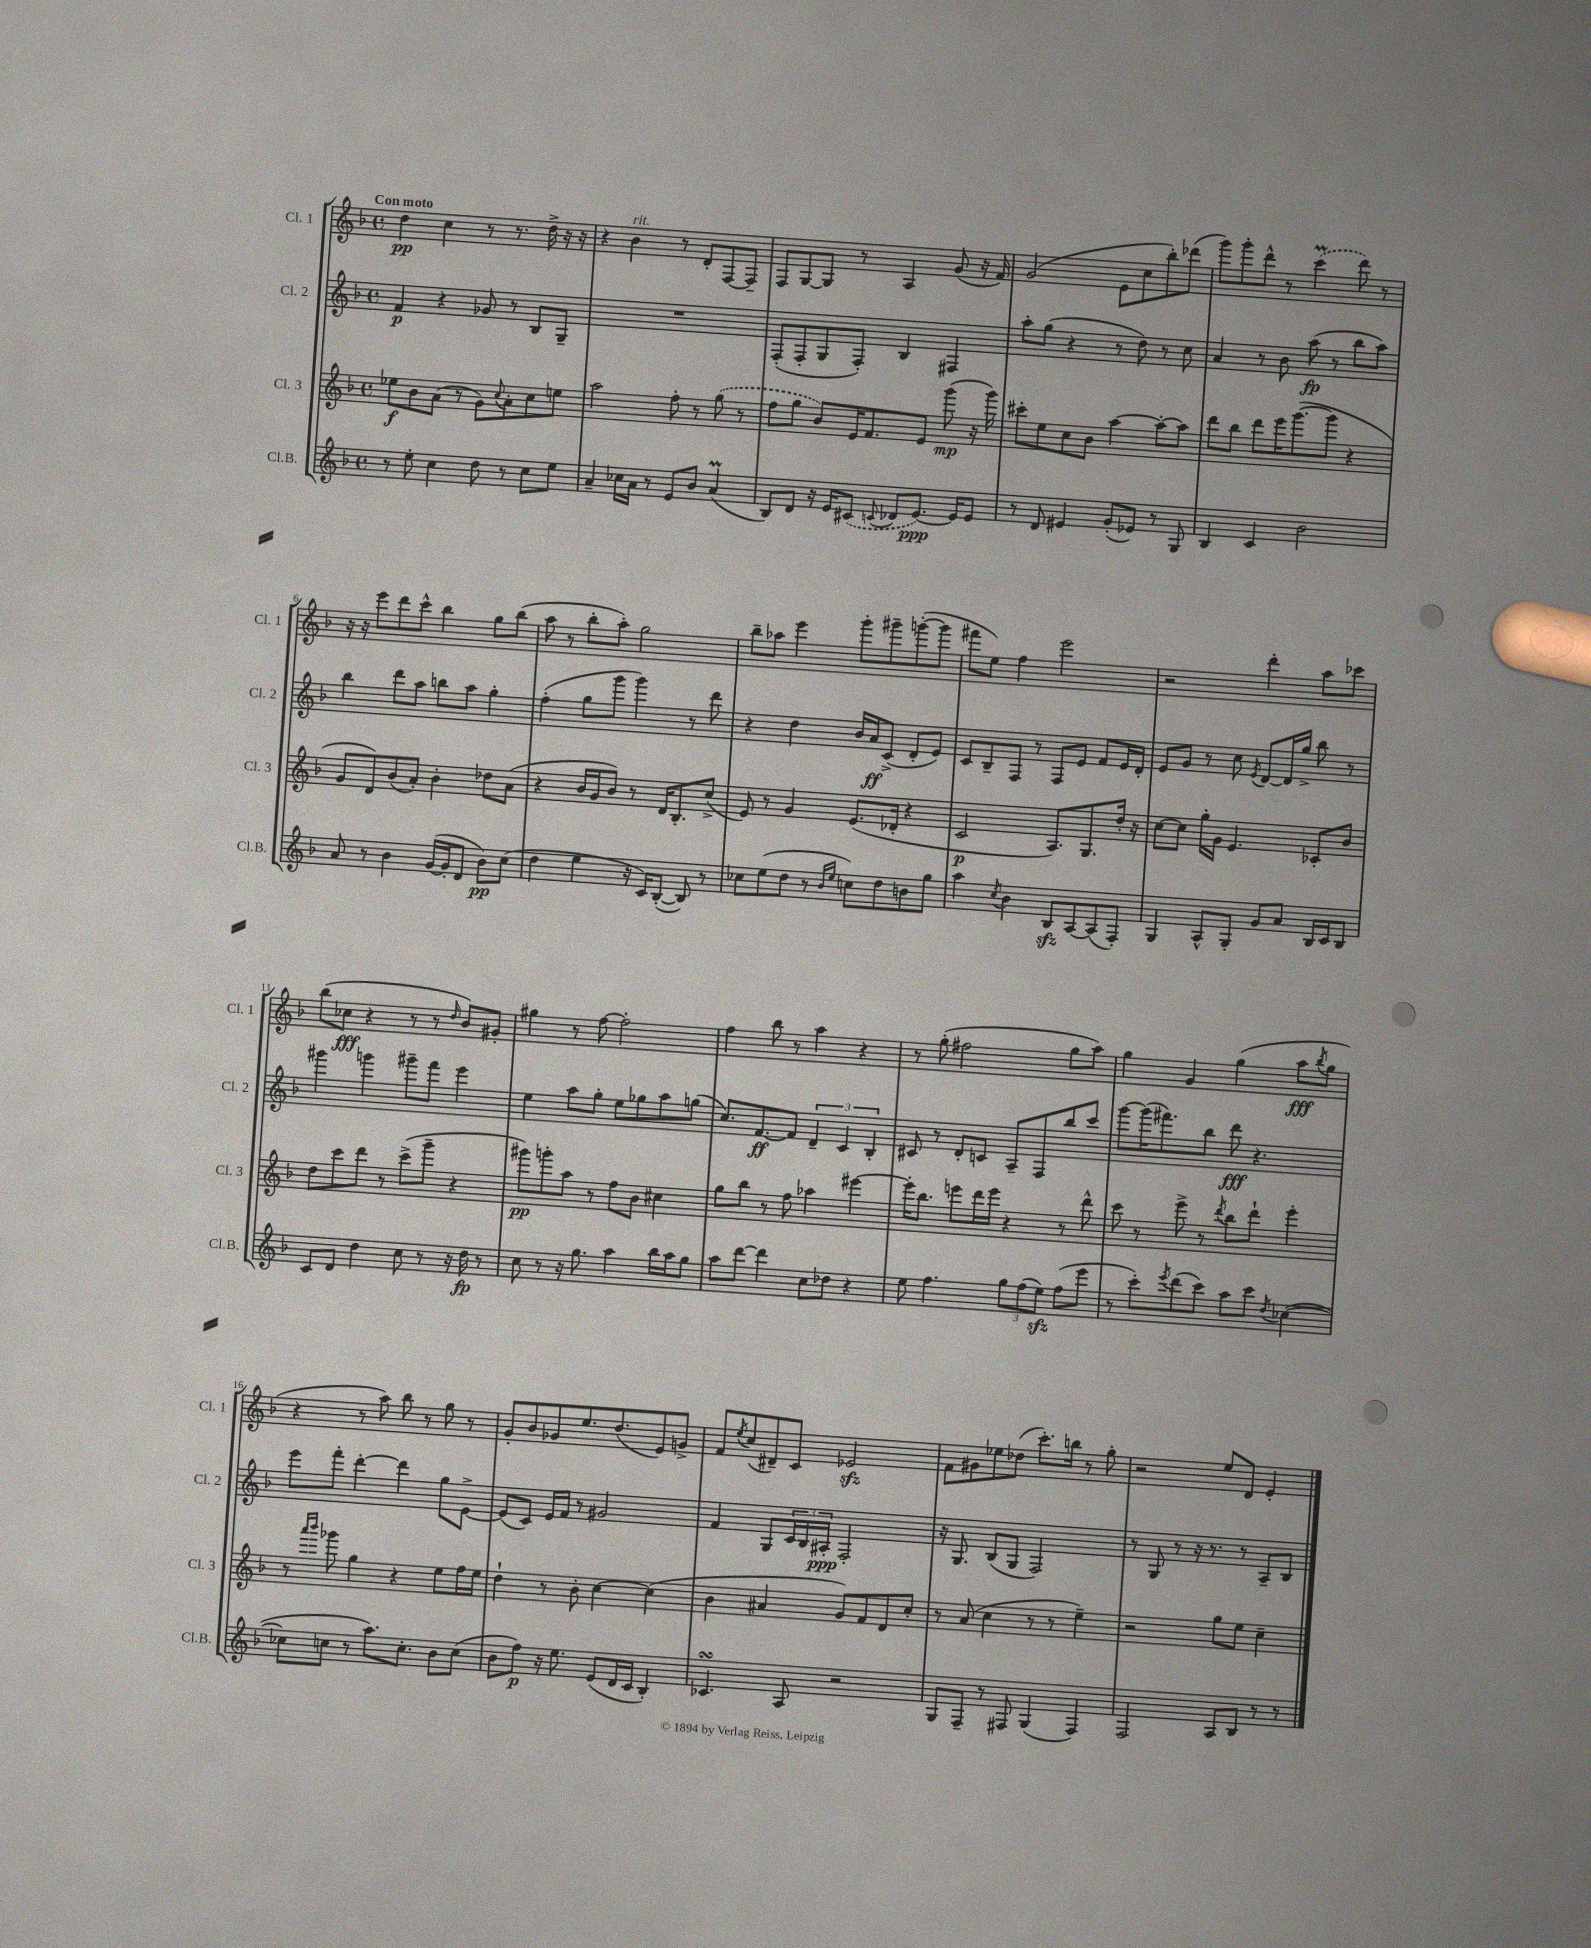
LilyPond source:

<<
\new StaffGroup <<
\new Staff = "s0" \with { instrumentName = "Cl. 1" shortInstrumentName = "Cl. 1" } {
    \clef treble \key f \major \defaultTimeSignature \time 4/4 \tempo "Con moto"
    d''4\pp c''4 r8 r8. d''16-> r16 r16 |
    r4 bes'4^\markup { \italic "rit." } r8 d'8-. f8~ f8-- |
    f8 g8~ g8 r8 a4 g'8( r16 f'16) |
    g'2( e'8 c''8 bes''8-.) des'''8( |
    g'''8) g'''8-. d'''8-^ r8 \once \slurDashed c'''4\prall( d'''8) r8 |
    r16 r16 e'''8 d'''8 c'''8-^ bes''4 g''8 bes''8( |
    a''8 r8 bes''8-. a''8-.) g''2 |
    bes''8-- aes''8 e'''4 g'''8-. gis'''8-- g'''8~-.( g'''8 |
    fis'''8 e''8) f''4 e'''2 |
    r2 d'''4-. a''8 ces'''8 |
    bes''8( ces''8\fff r4 r8 r8 \grace { d''16 } bes'8) gis'8-. |
    gis''4 r8 f''8~ f''2-. |
    f''4 bes''8 r8 a''4 r4 |
    r8 g''8-.( fis''2 g''8 a''8) |
    g''4 g'4 g''4( a''8\fff \acciaccatura { bes''8 } g''8 |
    r4 r8 a''8) bes''8 r8 g''8 r8 |
    g'8-. bes'8 ges'8 e''8. d''8.( e'8) g'8-> |
    f'8 \acciaccatura { e''8 } c''8( dis'8--) c'8 ees'2\sfz |
    f'8 gis'8 ees''8 des''8( c'''8.-.) b''16 r8 g''8-. |
    r2 e''8 d'8 e'4-. \bar "|." |
}
\new Staff = "s1" \with { instrumentName = "Cl. 2" shortInstrumentName = "Cl. 2" } {
    \clef treble \key f \major \defaultTimeSignature \time 4/4
    f'4\p r4 ges'8 r8 bes8 g8-- |
    R1 |
    f8-.( f8-. g8 f8-.) bes4 fis4 |
    a''8-. g''8( r4 r8 d''8) r8 c''8 |
    a'4 r8 bes'8 a''8\fp( r8 bes''8 a''8) |
    bes''4 d'''8 a''8 b''8 a''8 g''4-. |
    f''4-.( g''8 g'''8 g'''4) r8 d'''8 |
    r4 d''4 bes'16 a'16\ff c'8->( d'8-. e'8) |
    c'8 bes8-- f8 r8 f8 e'8 f'8 e'16 d'16-. |
    e'8 g'8 r8 c''8 \acciaccatura { e'8 } d'8~ d'16 g''16-> bes''8 r8 |
    gis'''4 g'''4 gis'''8-- f'''8 e'''4 |
    e''4 a''8 g''8-. e''8 ges''8 a''8 g''8( |
    c''8.) f'8.~\ff f'8 \tuplet 3/2 { d'4-- c'4 bes4-. } |
    cis'8 r8 d'8-. c'8 a8-- f8 bes''8 c'''8 |
    g'''8~ g'''16( fis'''8.) bes''8 d'''8\fff r4. |
    e'''8 f'''8-. d'''4~-. d'''4 g''8 e'8~-> |
    e'8( c'8) e'16 f'16 r8 gis'2 |
    f'4 g8 \tuplet 3/2 { c'16 bes16 ais16-.\ppp } f2-. |
    r16 g8. bes8( g8 f2) |
    r8 g8 r8 r16 r8. r8 a8-- bes8 \bar "|." |
}
\new Staff = "s2" \with { instrumentName = "Cl. 3" shortInstrumentName = "Cl. 3" } {
    \clef treble \key f \major \defaultTimeSignature \time 4/4
    ees''8\f bes'8 a'8( r8 g'8) \appoggiatura { c''8 } a'8-. c''8 e''8 |
    a''2 f''8-. r8 \once \slurDashed g''8( r8 |
    f''8 g''8 bes'8) e'16 f'8. e'8 g'''8\mp( r16 g'''16) |
    cis'''8-. e''8 c''8 bes'8 a''4~ a''8~-. a''8 |
    d'''8 bes''8 d'''8 e'''16 g'''8.~( g'''8 r4 |
    g'8 d'8) bes'8( a'8-.) bes'4-. des''8 a'8( |
    r4 bes'16 g'16 bes'8) r8 d'16 bes8.-. c''8->( |
    e'8) r8 g'4 e'8.( des'16-. r4 |
    c'2\p a8.) g8. d''16-. r16 |
    c''8~ c''8 g''16-. g'16 e'4. ces'8-. bes'8 |
    d''8 c'''8 d'''8 r8 c'''8->( g'''8-- r4 |
    gis'''8\pp) g'''8-. a''8 r8 f''8 bes'8 cis''4 |
    g''8 bes''8 r8 f''8 aes''4 eis'''4~ |
    eis'''16-. bes''8. e'''8 d'''16 e'''16 r4 r8 d'''8-^ |
    c'''8 r8 e'''8-> r8 \acciaccatura { d'''8 } bes''8 d'''8-! e'''4-. |
    r8 \grace { a'''16 bes'''16 } ges'''8 g''4 r4 e''8 f''16 e''16 |
    d''4-! r8 bes'8-. c''4~ c''4( |
    bes'4 ais'4 g'8) f'8 d'8 c''8-. |
    r8 a'8( c''4 r8 r8 e''4--) |
    r2 g''8 e''8 c''4-- \bar "|." |
}
\new Staff = "s3" \with { instrumentName = "Cl.B." shortInstrumentName = "Cl.B." } {
    \clef treble \key f \major \defaultTimeSignature \time 4/4
    r8 e''8-. c''4 d''8 r8 c''8 e''8 |
    a'4-- ces''16 a'16 r8 e'8 bes'8 a'4\prall( |
    bes8) d'8 r16 e'16 \once \slurDashed cis'8( \appoggiatura { c'8 } des'8 e'8.~\ppp) e'16 e'8 |
    r8 d'8 eis'4 g'8-.( ees'8) r8 g8 |
    bes4 c'4 bes'2 |
    a'8 r8 bes'4 g'16~( g'16-. d'8 bes'8\pp) c''8( |
    d''4 e''4 r16 c'16) bes8~-.( bes8) r8 |
    ces''8 e''8( d''8 r8 \grace { bes'16 e''16 } c''8) d''8 b'8 g''8 |
    a''4 \acciaccatura { c''8 } bes'4 bes8\sfz a8~ a8( f8-.) |
    g4 a8-^ g8-. g'8 a'8 bes16 c'16 bes8 |
    c'8 d'8 d''4 c''8 r8 r16 d''16\fp r8 |
    c''8 r8 r16 g''8. a''4 bes''16 a''16 g''8 |
    a''8 d'''8~ d'''4 c''8 des''8 r4 |
    e''8 f''4. \tuplet 3/2 { g''8 f''8( e''8\sfz) } f''8( e'''8 |
    r8 c'''8-.) \acciaccatura { e'''8 } d'''8( c'''8) a''8 c'''8 \acciaccatura { d''8 } ces''4~( |
    ces''8 c''8 r8 a''8.) c''8.-. bes'8 c''8( |
    bes'8 f''8\p) r16 e''8. e'8( d'16 c'16 bes4-.) |
    ces'4.\turn a8 r2 |
    g8 f8-- r8 fis8 g4( fis4) |
    f2 a8 bes8 r8 r8 \bar "|." |
}
>>
>>
